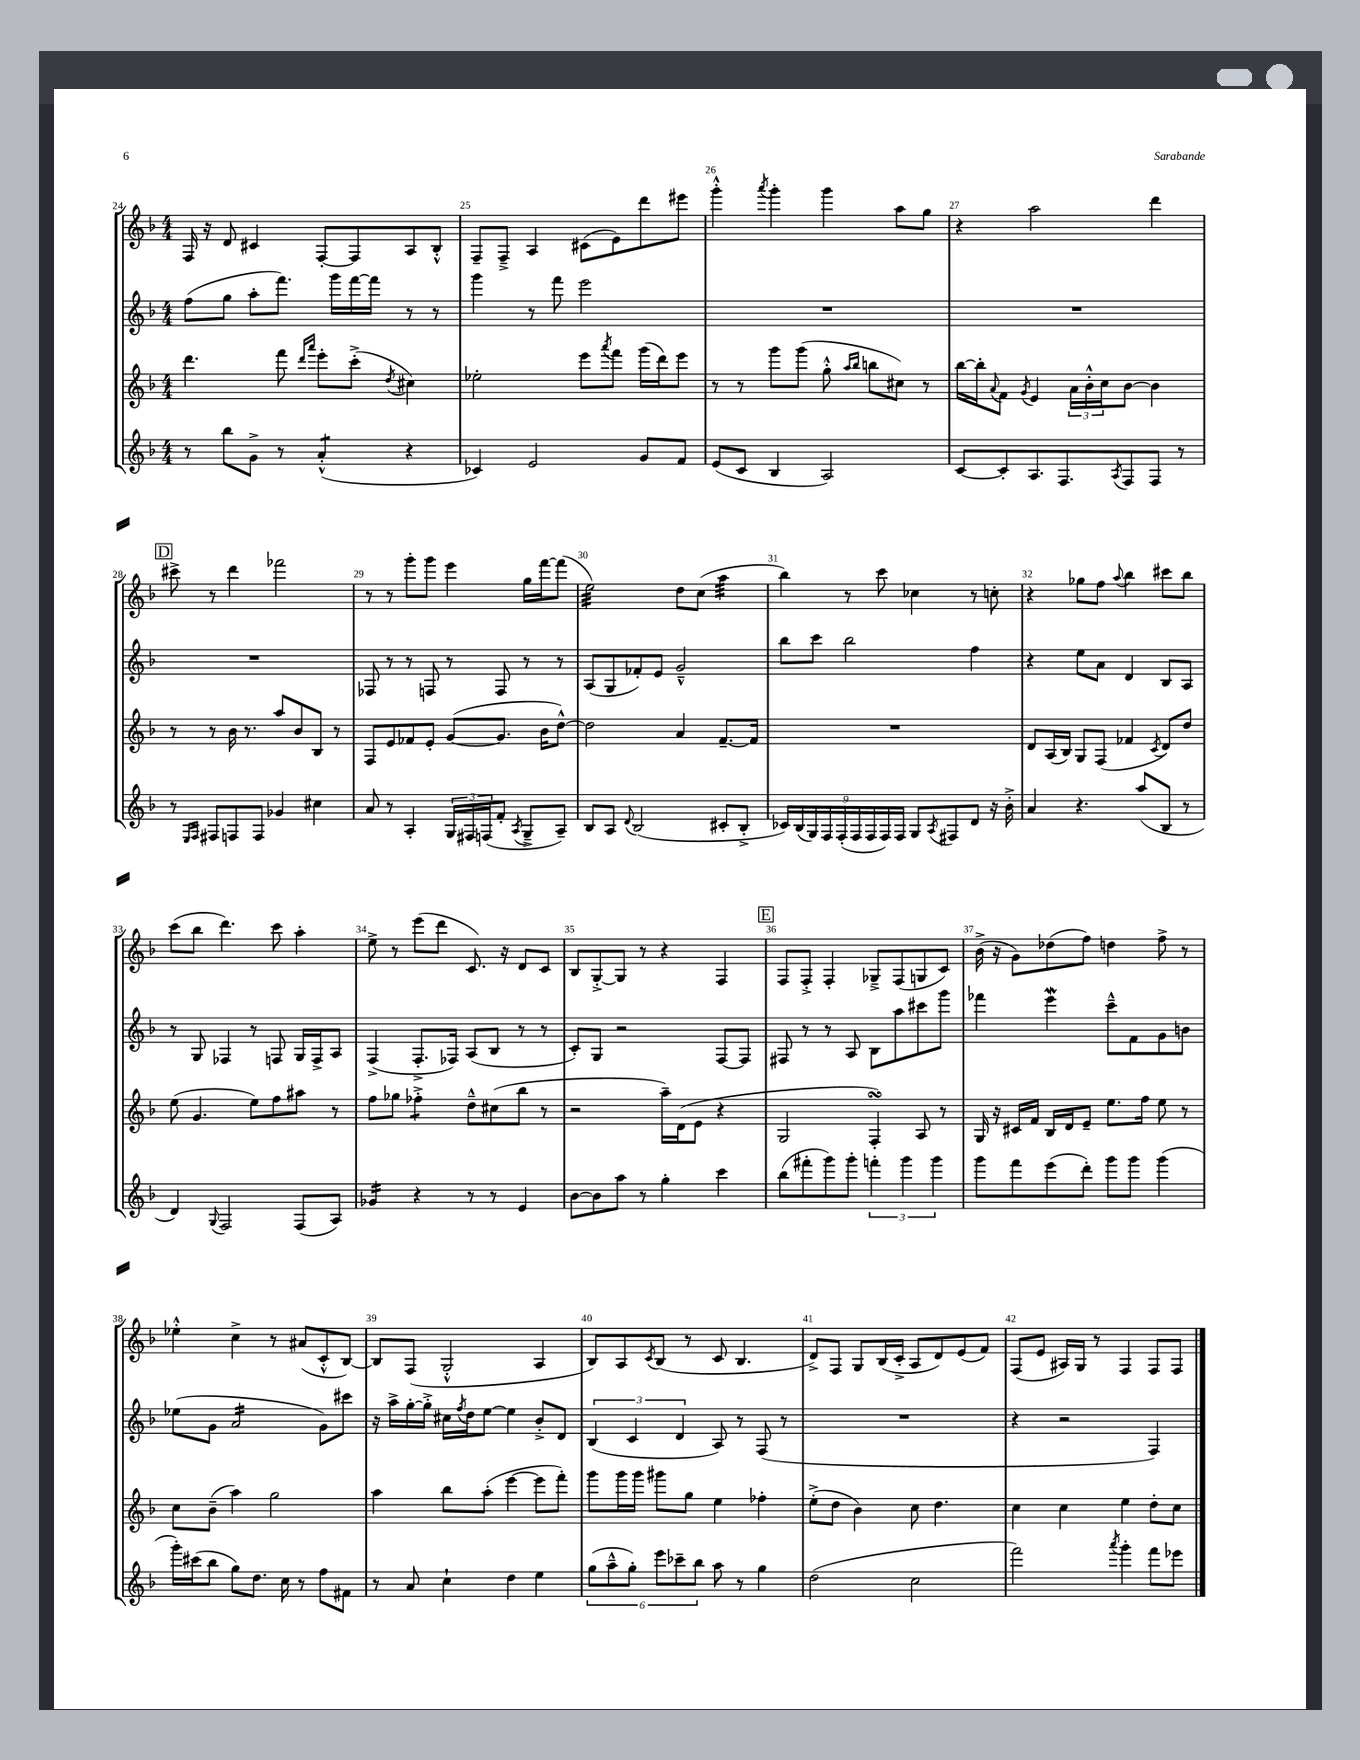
<<
\new StaffGroup <<
\new Staff = "s0" {
    \clef treble \key f \major \numericTimeSignature \time 4/4
    f16 r16 d'8 cis'4 f8~-. f8 a8 bes8-.-^ |
    f8-- f8---> a4 cis'8( e'8) d'''8 eis'''8 |
    g'''4-.-^ \acciaccatura { a'''8 } g'''4-. g'''4 a''8 g''8 |
    r4 a''2 d'''4 |
    \mark \markup { \box "D" } cis'''8-> r8 d'''4 fes'''2 |
    r8 r8 g'''8-. g'''8 e'''4 g''16 f'''16~ f'''8( |
    e''2:32) d''8 c''8( a''4:32 |
    bes''4) r8 c'''8 ces''4 r8 c''8-. |
    r4 ges''8 f''8 \appoggiatura { a''8 } bes''4 cis'''8 bes''8 |
    c'''8( bes''8 d'''4.) c'''8 a''4-. |
    e''8-> r8 e'''8( d'''8 c'8.) r16 d'8 c'8 |
    bes8 g8~-.-> g8 r8 r4 f4 |
    \mark \markup { \box "E" } f8 f8-.-> f4-. ges8---> f8( g8 c'8) |
    bes'16->( r16 g'8) des''8( f''8) d''4 f''8-> r8 |
    ees''4-.-^ c''4-> r8 ais'8( c'8-.-^ bes8~) |
    bes8 f8( g2-.-^ a4 |
    bes8) a8 \acciaccatura { c'8 } bes8( r8 c'8 bes4. |
    d'8->) f8 g8 bes16( c'16-.-> a8 d'8) e'8( f'8) |
    f8( e'8 ais16) g16 r8 f4 f8 f8 \bar "|." |
}
\new Staff = "s1" {
    \clef treble \key f \major \numericTimeSignature \time 4/4
    f''8( g''8 a''8-. f'''8.) g'''16 f'''16~ f'''16 r8 r8 |
    g'''4 r8 f'''8 e'''2 |
    R1 |
    R1 |
    \mark \markup { \box "D" } R1 |
    fes8 r8 r8 f8 r8 f8 r8 r8 |
    a8( g8 fes'8-.) e'8 g'2---^ |
    bes''8 c'''8 bes''2 f''4 |
    r4 e''8 a'8 d'4 bes8 a8 |
    r8 g8 fes4 r8 f8 g16 f16-> a8 |
    f4->( f8.-.-> fes16) a8( bes8 r8 r8 |
    c'8-.) g8 r2 f8~ f8 |
    \mark \markup { \box "E" } fis8 r8 r8 a8 bes8 a''8 cis'''8 g'''8 |
    fes'''4 e'''4\mordent c'''8---^ f'8 g'8 b'8 |
    ees''8( g'8 a'2:16 g'8) cis'''8 |
    r16 a''16-> g''16~-. g''16-.-> cis''16 \acciaccatura { f''8 } d''16 e''8~ e''4 bes'8-.-> d'8 |
    \tuplet 3/2 { bes4( c'4 d'4 } a8) r8 f8( r8 |
    R1 |
    r4 r2 f4) \bar "|." |
}
\new Staff = "s2" {
    \clef treble \key f \major \numericTimeSignature \time 4/4
    d'''4. f'''8 \grace { d'''16 a'''16 } e'''8-. c'''8-.->( \acciaccatura { d''8 } cis''4) |
    ees''2-. e'''8 \acciaccatura { a'''8 } f'''8 g'''16( d'''16) e'''8 |
    r8 r8 g'''8 g'''8( g''8-.-^ \grace { a''16 bes''16 } b''8 cis''8) r8 |
    bes''16~ bes''16-. \appoggiatura { a'8 } f'8 \acciaccatura { g'8 } e'4 \tuplet 3/2 { a'16 bes'16-.-^ c''16 } bes'8~ bes'4 |
    \mark \markup { \box "D" } r8 r8 bes'16 r8. a''8 bes'8 bes8 r8 |
    f8 e'8 fes'8 e'8-. g'8~( g'8. bes'16 d''8~-^) |
    d''2 a'4 f'8.~-- f'16 |
    R1 |
    d'8 a16( bes16) g8 f8( fes'4 \acciaccatura { c'8 } d'8) d''8 |
    e''8( g'4. e''8) f''8 ais''8 r8 |
    f''8 ges''8 fes''4:8-.-> d''8---^ cis''8( bes''8 r8 |
    r2 a''16--) d'16( e'8 r4 |
    \mark \markup { \box "E" } g2 f4-.\turn) a8 r8 |
    g16 r16 cis'16 f'16 bes16 d'16 e'8-- e''8. f''16 e''8 r8 |
    c''8 bes'8--( a''4) g''2 |
    a''4 bes''8 a''8-.( e'''4~ e'''8 f'''8-.) |
    g'''8 g'''16 g'''16 gis'''8 g''8 e''4 fes''4-. |
    e''8-.->( d''8 bes'4) c''8 d''4. |
    c''4 c''4 e''4 d''8-. c''8 \bar "|." |
}
\new Staff = "s3" {
    \clef treble \key f \major \numericTimeSignature \time 4/4
    r8 bes''8 g'8-> r8 a'4:8-.-^( r4 |
    ces'4) e'2 g'8 f'8 |
    e'8( c'8 bes4 a2) |
    c'8~ c'8-. a8. f8. \acciaccatura { a8 } f8 f8 r8 |
    \mark \markup { \box "D" } r8 \grace { e16 f16 } fis8 f8 f8 ges'4 cis''4 |
    a'8 r8 a4-. \tuplet 3/2 { g16 fis16 f16( } f'8-. \acciaccatura { a8 } g8---> a8--) |
    bes8 a8 \appoggiatura { d'8 } bes2( cis'8-. bes8-.-> |
    \tuplet 9/8 { ces'16) bes16( g16) f16 f16-.( f16 f16 f16) f16 } g8 \acciaccatura { a8 } fis8 d'8 r16 bes'16-.-> |
    a'4 r4. a''8( bes8 r8 |
    d'4) \appoggiatura { g8 } f2 f8( a8) |
    ges'4:16 r4 r8 r8 e'4 |
    bes'8~ bes'8 a''8 r8 g''4-. c'''4 |
    \mark \markup { \box "E" } bes''8( fis'''8-. g'''8) g'''8-. \tuplet 3/2 { f'''4-. g'''4 g'''4 } |
    g'''8 f'''8 e'''8( d'''8-.) g'''8 g'''8 g'''4( |
    g'''16-.) cis'''16( bes''8 g''8) d''8. c''16 r8 f''8 fis'8 |
    r8 a'8 c''4-! d''4 e''4 |
    \tuplet 6/4 { g''8( a''8---^ g''8-.) e'''8 ces'''8-- bes''8 } a''8 r8 g''4 |
    d''2( c''2 |
    f'''2) \acciaccatura { a'''8 } g'''4-. f'''8 ees'''8 \bar "|." |
}
>>
>>
\layout { \context { \Score currentBarNumber = #24 \override BarNumber.break-visibility = ##(#f #t #t) barNumberVisibility = #all-bar-numbers-visible } }
